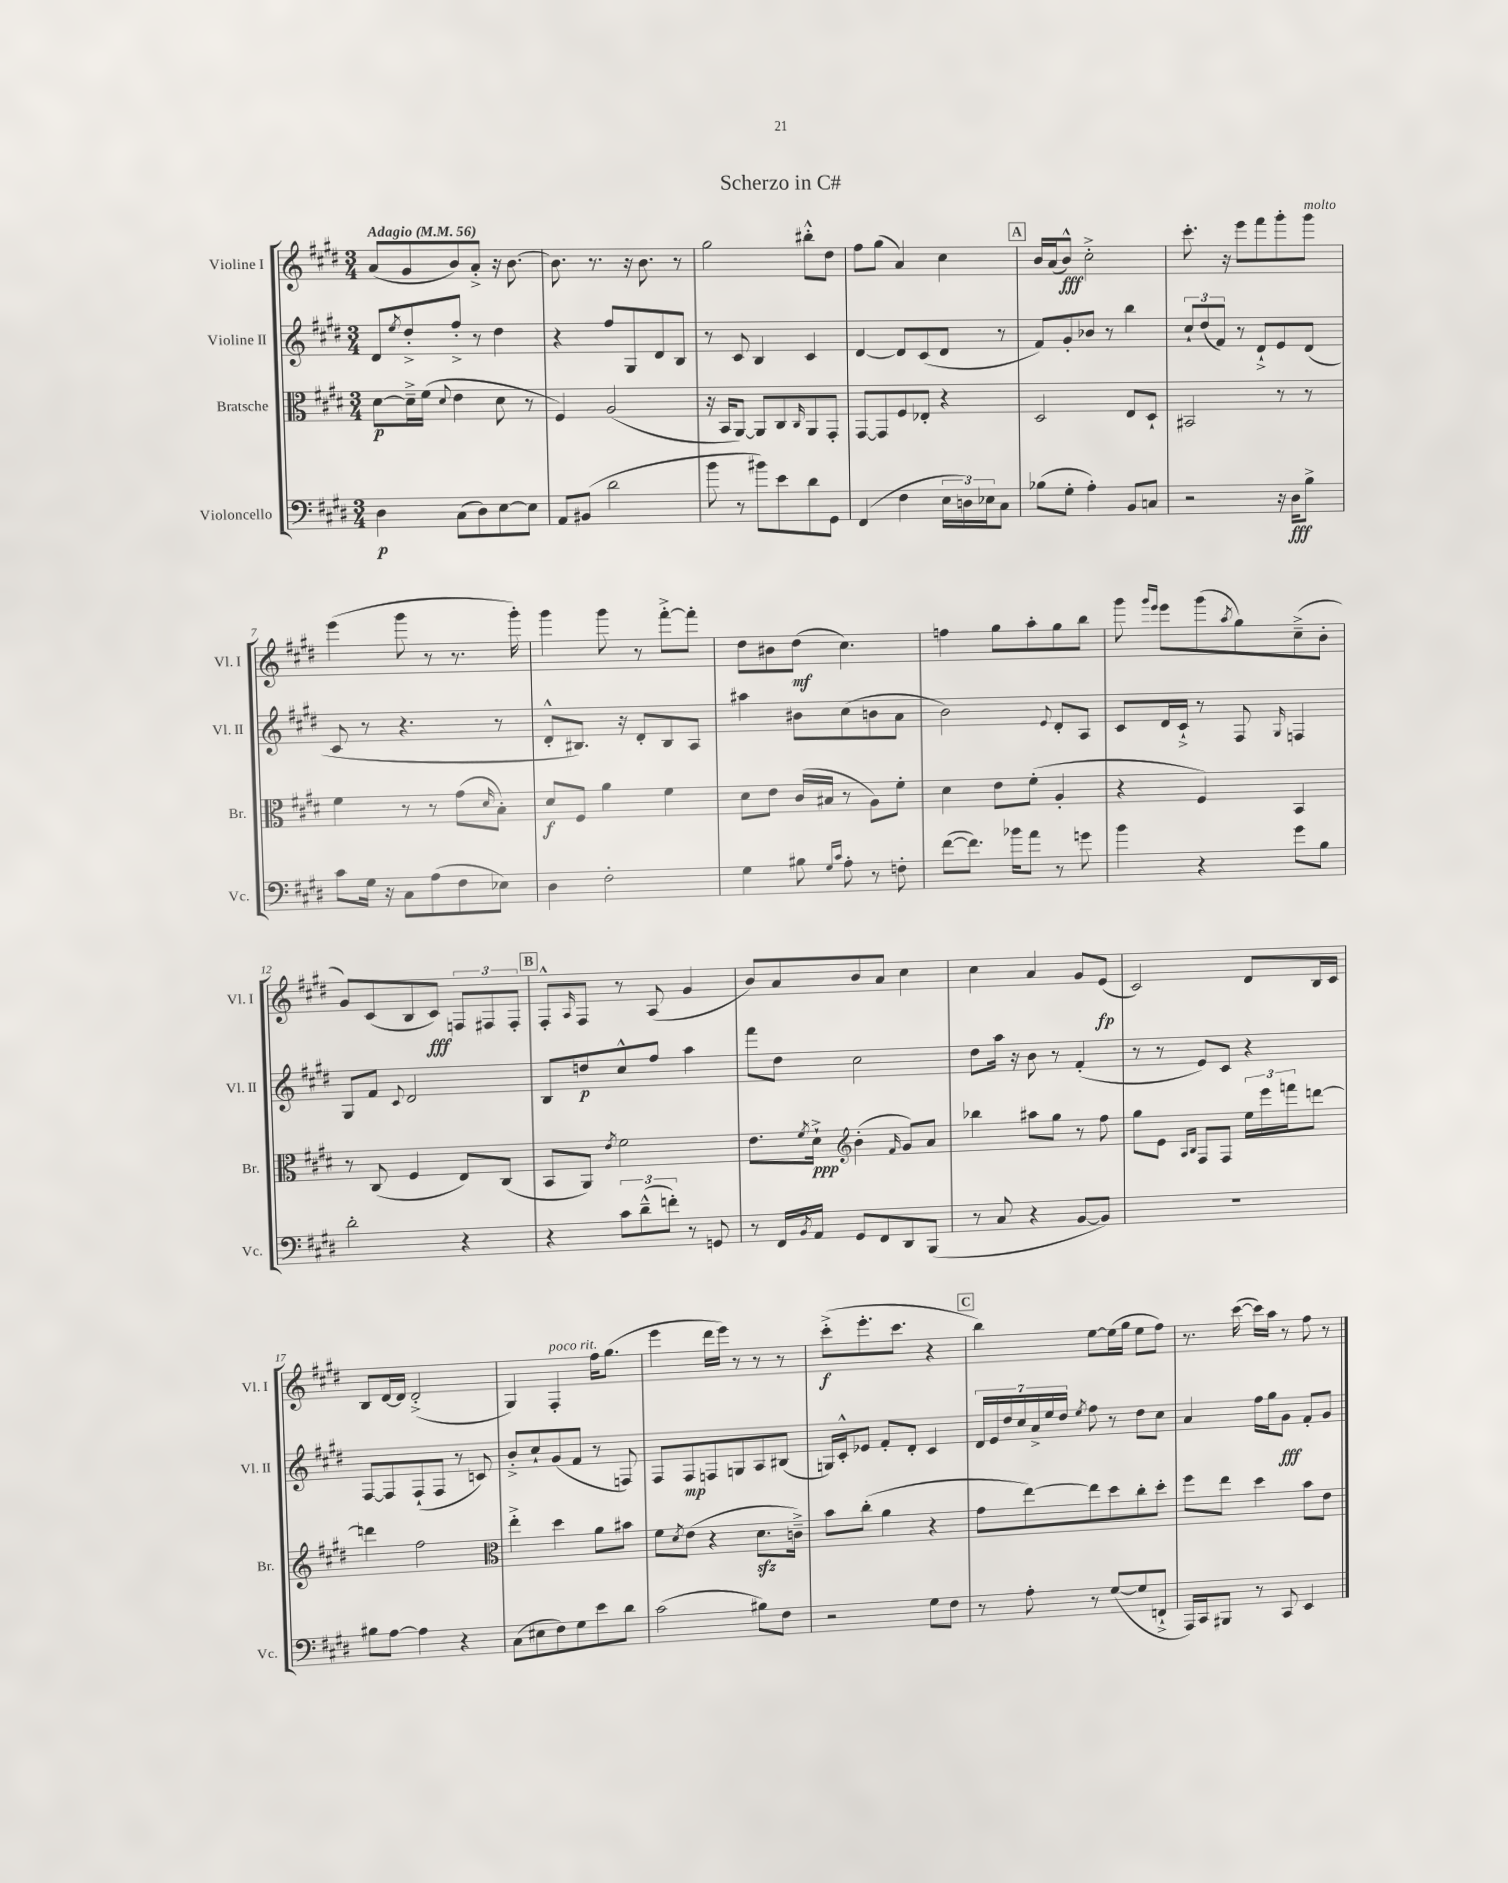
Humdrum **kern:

**kern	**dynam	**kern	**dynam	**kern	**dynam	**kern	**dynam
*part4	*part4	*part3	*part3	*part2	*part2	*part1	*part1
*staff4	*staff4	*staff3	*staff3	*staff2	*staff2	*staff1	*staff1
*I"Violoncello	*	*I"Bratsche	*	*I"Violine II	*	*I"Violine I	*
*I'Vc.	*	*I'Br.	*	*I'Vl. II	*	*I'Vl. I	*
*clefF4	*	*clefC3	*	*clefG2	*	*clefG2	*
*k[f#c#g#d#]	*	*k[f#c#g#d#]	*	*k[f#c#g#d#]	*	*k[f#c#g#d#]	*
*M3/4	*	*M3/4	*	*M3/4	*	*M3/4	*
*MM56	*	*MM56	*	*MM56	*	*MM56	*
=1	=1	=1	=1	=1	=1	=1	=1
!	!	!	!	!	!	!LO:TX:a:B:t=Adagio	!
4D#\	p	[8d#\L	p	8d#/L	.	(8a/L	.
.	.	.	.	8qee/	.	.	.
.	.	16d#~^\L]	.	8dd#'^/	.	8g#/	.
.	.	(16f#\JJ	.	.	.	.	.
.	.	8qqd#/	.	.	.	.	.
(8C#\L	.	4e\	.	8ff#'^/J	.	8b/)	.
8D#\)	.	.	.	8r	.	8a'^/J	.
[8E\	.	8d#\	.	4dd#\	.	16r	.
.	.	.	.	.	.	[8.b\	.
8E\J]	.	8r	.	.	.	.	.
=2	=2	=2	=2	=2	=2	=2	=2
8AA/L	.	4F#/)	.	4r	.	8.b\]	.
(8BB#X/J	.	.	.	.	.	.	.
.	.	.	.	.	.	8.r	.
2d#\	.	(2A/	.	8ff#/L	.	.	.
.	.	.	.	8G#/	.	16r	.
.	.	.	.	.	.	8.b\	.
.	.	.	.	8d#/	.	.	.
.	.	.	.	8B/J	.	8r	.
=3	=3	=3	=3	=3	=3	=3	=3
8b\	.	16r	.	8r	.	2gg#\	.
.	.	16BB/KL	.	.	.	.	.
8r	.	[8AA/J)	.	8c#/	.	.	.
8b#X\L)	.	8AA/L]	.	4B/	.	.	.
8e\	.	8C#/	.	.	.	.	.
.	.	16qqC#/	.	.	.	.	.
8d#\	.	8AA/	.	4c#/	.	8bb#X'^^\L	.
8GG#\J	.	8GG#'/J	.	.	.	8dd#\J	.
=4	=4	=4	=4	=4	=4	=4	=4
(4FF#/	.	[8GG#/L	.	[4d#/	.	8ff#\L	.
.	.	8GG#/]	.	.	.	(8gg#\J	.
4F#\	.	8F#/	.	8d#/L]	.	4a/)	.
.	.	8E-X'/J	.	(8c#/	.	.	.
24E\LL	.	4r	.	8d#/J	.	4cc#\	.
24Dn\)	.	.	.	.	.	.	.
24E-X\J	.	.	.	.	.	.	.
8C#\J	.	.	.	8r	.	.	.
!!LO:REH:place=s1:t=A
=5	=5	=5	=5	=5	=5	=5	=5
(8B-X\L	.	2D#/	.	8f#/L)	.	16b/LL	.
.	.	.	.	.	.	(16a/J	.
8G#'\J	.	.	.	8g#'/	.	8b^^/J)	fff
4A'\)	.	.	.	8b-X/J	.	2cc#'^\	.
.	.	.	.	8r	.	.	.
8BB/L	.	8E/L	.	4bb\	.	.	.
8Cn/J	.	8D#`/J	.	.	.	.	.
=6	=6	=6	=6	=6	=6	=6	=6
2r	.	2BB#X/	.	12cc#`/L	.	8.ccc#'\	.
.	.	.	.	(12dd#/	.	.	.
.	.	.	.	12f#/J)	.	.	.
.	.	.	.	.	.	16r	.
.	.	.	.	8r	.	8eee\L	.
.	.	.	.	8d#`^/L	.	8fff#\	.
16r	.	8r	.	8e/	.	8ggg#'\	.
16D#\KL	fff	.	.	.	.	.	.
!	!	!	!	!	!	!LO:TX:a:i:t=molto	!
8B^\J	.	8r	.	(8d#/J	.	8ggg#\J	.
!!LO:LB:g=z
=7	=7	=7	=7	=7	=7	=7	=7
8c#\L	.	4f#\	.	8c#/	.	(4eee\	.
16G#\Jk	.	.	.	8r	.	.	.
16r	.	.	.	.	.	.	.
8C#\L	.	8r	.	4.r	.	8ggg#\	.
(8A\	.	8r	.	.	.	8r	.
8F#\	.	(8g#\L	.	.	.	8.r	.
.	.	16qqd#/	.	.	.	.	.
8E-X\J)	.	8B'\J)	.	8r	.	.	.
.	.	.	.	.	.	16ggg#'\)	.
=8	=8	=8	=8	=8	=8	=8	=8
4D#\	.	8d#/L	f	8d#'^^/L	.	4ggg#\	.
.	.	8F#/J	.	8.B#X/J)	.	.	.
2F#'\	.	4a\	.	.	.	8ggg#\	.
.	.	.	.	16r	.	.	.
.	.	.	.	8d#'/L	.	8r	.
.	.	4f#\	.	8B#/	.	[8fff#'^\L	.
.	.	.	.	8A/J	.	8fff#'\J]	.
=9	=9	=9	=9	=9	=9	=9	=9
4G#\	.	8d#\L	.	4aa#X\	.	8dd#\L	.
.	.	8e\J	.	.	.	8b#X\	.
8B#X\	.	(16c#/LL	.	8b#X\L	.	(8dd#\J	mf
.	.	16B#X/JJ	.	.	.	.	.
16qqG#/LL	.	.	.	.	.	.	.
16qqc#/JJ	.	.	.	.	.	.	.
8A'\	.	8r	.	(8cc#\	.	4.cc#\)	.
8r	.	8A\L)	.	8bn\	.	.	.
8Fn'\	.	8f#'\J	.	8a\J	.	.	.
=10	=10	=10	=10	=10	=10	=10	=10
([8f#\L	.	4d#\	.	2b\)	.	4ffn\	.
8.f#\J])	.	.	.	.	.	.	.
.	.	8e\L	.	.	.	8gg#\L	.
16b-X\KL	.	.	.	.	.	.	.
8a\J	.	(8f#'\J	.	.	.	8aa'\	.
.	.	.	.	8qqe/	.	.	.
8r	.	4A'/	.	8d#'/L	.	8gg#\	.
8gn\	.	.	.	8A/J	.	8bb\J	.
=11	=11	=11	=11	=11	=11	=11	=11
4b\	.	4r	.	8c#/L	.	8ggg#\	.
.	.	.	.	.	.	16qqggg#/LL	.
.	.	.	.	.	.	16qqeee/JJ	.
.	.	.	.	16d#/L	.	8eee\L	.
.	.	.	.	16c#`^/JJ	.	.	.
4r	.	4F#/)	.	8r	.	(8ggg#\	.
.	.	.	.	.	.	8qaa/	.
.	.	.	.	8F#/	.	8gg#\)	.
.	.	.	.	16qqG#/	.	.	.
8g#\L	.	4BB/	.	4Fn/	.	(8cc#~^\	.
8B\J	.	.	.	.	.	8b'\J	.
!!LO:LB:g=z
=12	=12	=12	=12	=12	=12	=12	=12
2d#'\	.	8r	.	8G#/L	.	8g#/L)	.
.	.	(8C#/	.	8f#/J	.	(8c#/	.
.	.	.	.	8qqc#/	.	.	.
.	.	4F#/	.	2d#/	.	8B/	.
.	.	.	.	.	.	8c#/J)	fff
4r	.	8E/L)	.	.	.	12Fn/L	.
.	.	.	.	.	.	12F#X/	.
.	.	(8C#/J	.	.	.	.	.
.	.	.	.	.	.	12F#'/J	.
!!LO:REH:place=s1:t=B
=13	=13	=13	=13	=13	=13	=13	=13
4r	.	8BB/L	.	8B/L	.	8F#'^^/L	.
.	.	.	.	.	.	16qqA/	.
.	.	8AA/J)	.	8ddn/	p	8F#/J	.
.	.	8qe/	.	.	.	.	.
12c#\L	.	2f#\	.	8cc#^^/	.	8r	.
(12d#~^^\	.	.	.	.	.	.	.
.	.	.	.	8ff#/J	.	(8A/	.
12fn'\J)	.	.	.	.	.	.	.
8r	.	.	.	4aa\	.	4g#/	.
8GGn/	.	.	.	.	.	.	.
=14	=14	=14	=14	=14	=14	=14	=14
8r	.	8.e\L	.	8fff#\L	.	8b/L)	.
16FF#/LL	.	.	.	8dd#\J	.	8a/	.
8qBB/	.	8qf#/	.	.	.	.	.
16AA/JJ	.	16d#`^\Jk	ppp	.	.	.	.
*	*	*clefG2	*	*	*	*	*
8GG#/L	.	(4b'\	.	2cc#\	.	8b/	.
8FF#/	.	.	.	.	.	8a/J	.
.	.	16qqf#/	.	.	.	.	.
8DD#/	.	8g#/L)	.	.	.	4cc#\	.
(8BBB/J	.	8a/J	.	.	.	.	.
=15	=15	=15	=15	=15	=15	=15	=15
8r	.	4bb-X\	.	8dd#\L	.	4cc#\	.
8C#/	.	.	.	16aa\Jk	.	.	.
.	.	.	.	16r	.	.	.
4r	.	8aa#X\L	.	8b\	.	4a/	.
.	.	8gg#\J	.	8r	.	.	.
[8BB/L	.	8r	.	(4f#'/	.	8g#/L	.
8BB/J])	.	8ff#\	.	.	.	(8e/J	fp
=16	=16	=16	=16	=16	=16	=16	=16
2.r	.	8gg#\L	.	8r	.	2c#/)	.
.	.	8e\J	.	8r	.	.	.
.	.	16qqA/LL	.	.	.	.	.
.	.	16qqB/JJ	.	.	.	.	.
.	.	8F#/L	.	8e/L)	.	.	.
.	.	8F#/J	.	8c#/J	.	.	.
.	.	24ee\LL	.	4r	.	8d#/L	.
.	.	24eee\	.	.	.	.	.
.	.	24fffn\J	.	.	.	.	.
.	.	[8dddn\J	.	.	.	16B/L	.
.	.	.	.	.	.	16c#/JJ	.
!!LO:LB:g=z
=17	=17	=17	=17	=17	=17	=17	=17
8B#X\L	.	4dddn\]	.	[8F#/L	.	8B/L	.
[8A\J	.	.	.	8F#/]	.	[16d#/L	.
.	.	.	.	.	.	16d#/JJ]	.
4A\]	.	2ff#\	.	(8F#`/	.	(2d#'^/	.
.	.	.	.	8F#/J	.	.	.
4r	.	.	.	8r	.	.	.
.	.	.	.	8cn/)	.	.	.
=18	=18	=18	=18	=18	=18	=18	=18
*	*	*clefC3	*	*	*	*	*
(8C#\L	.	4ee'^\	.	8b'^/L	.	4G#/)	.
8E#X\	.	.	.	8cc#`/	.	.	.
!	!	!	!	!	!	!LO:TX:a:i:t=poco rit.	!
8F#\)	.	4dd#\	.	(8g#/	.	4F#'/	.
8G#\	.	.	.	8f#/J	.	.	.
8e\	.	8a\L	.	8r	.	16ff#\KL	.
.	.	.	.	.	.	(8.gg#\J	.
8d#\J	.	8b#X\J	.	8Fn/)	.	.	.
=19	=19	=19	=19	=19	=19	=19	=19
(2c#\	.	8f#\L	.	8F#/L	.	4eee\	.
.	.	8qd#/	.	.	.	.	.
.	.	(8e\J	.	8F#/	mp	.	.
.	.	4r	.	8Fn/	.	16ddd#\LL	.
.	.	.	.	.	.	16eee\JJ)	.
.	.	.	.	8Gn/	.	8r	.
8B#X\L)	.	8.d#zz\L	.	8A/	.	8r	.
8F#\J	.	.	.	(8B#X/J	.	8r	.
.	.	16cn~^\Jk)	.	.	.	.	.
=20	=20	=20	=20	=20	=20	=20	=20
2r	.	8b\L	.	16Gn/LL)	.	(8ccc#'^\L	f
.	.	.	.	16c#'^^/J	.	.	.
.	.	(8cc#'\J	.	8e-X/J	.	8.eee'\	.
.	.	4a\	.	8f#'/L	.	.	.
.	.	.	.	.	.	8.ccc#\J	.
.	.	.	.	8d#'/J	.	.	.
8G#\L	.	4r	.	4c#/	.	4r	.
8F#\J	.	.	.	.	.	.	.
!!LO:REH:place=s1:t=C
=21	=21	=21	=21	=21	=21	=21	=21
8r	.	8g#\L	.	28d#/LL	.	4bb\)	.
.	.	.	.	28e/	.	.	.
.	.	.	.	28dd#/	.	.	.
.	.	.	.	28cc#/	.	.	.
8A'\	.	[8ee\)	.	.	.	.	.
.	.	.	.	28a^/	.	.	.
.	.	.	.	28ee/	.	.	.
.	.	.	.	28dd#/JJ	.	.	.
.	.	.	.	8qee/	.	.	.
8r	.	8ee\]	.	8ff#\	.	[8ee\L	.
([8G#/L	.	8dd#\	.	8r	.	(16ee\L]	.
.	.	.	.	.	.	16gg#\JJ	.
8G#/]	.	8cc#'\	.	8dd#\L	.	8ee\L	.
8FFn`^/J	.	8dd#'\J	.	8cc#\J	.	8ff#\J)	.
=22	=22	=22	=22	=22	=22	=22	=22
16AAA/LL)	.	8ff#\L	.	4a/	.	8.r	.
16CC#/J	.	.	.	.	.	.	.
8BBB#X/J	.	8ee\J	.	.	.	.	.
.	.	.	.	.	.	([16ccc#\	.
8r	.	4dd#\	.	16ff#\LL	.	16ccc#\LL])	.
.	.	.	.	16gg#\J	.	16aa\JJ	.
8CC#/	.	.	.	8g#\J	fff	8r	.
4EE/	.	8b\L	.	8f#'/L	.	8ff#\	.
.	.	8e\J	.	8g#/J	.	8r	.
==	==	==	==	==	==	==	==
*-	*-	*-	*-	*-	*-	*-	*-
